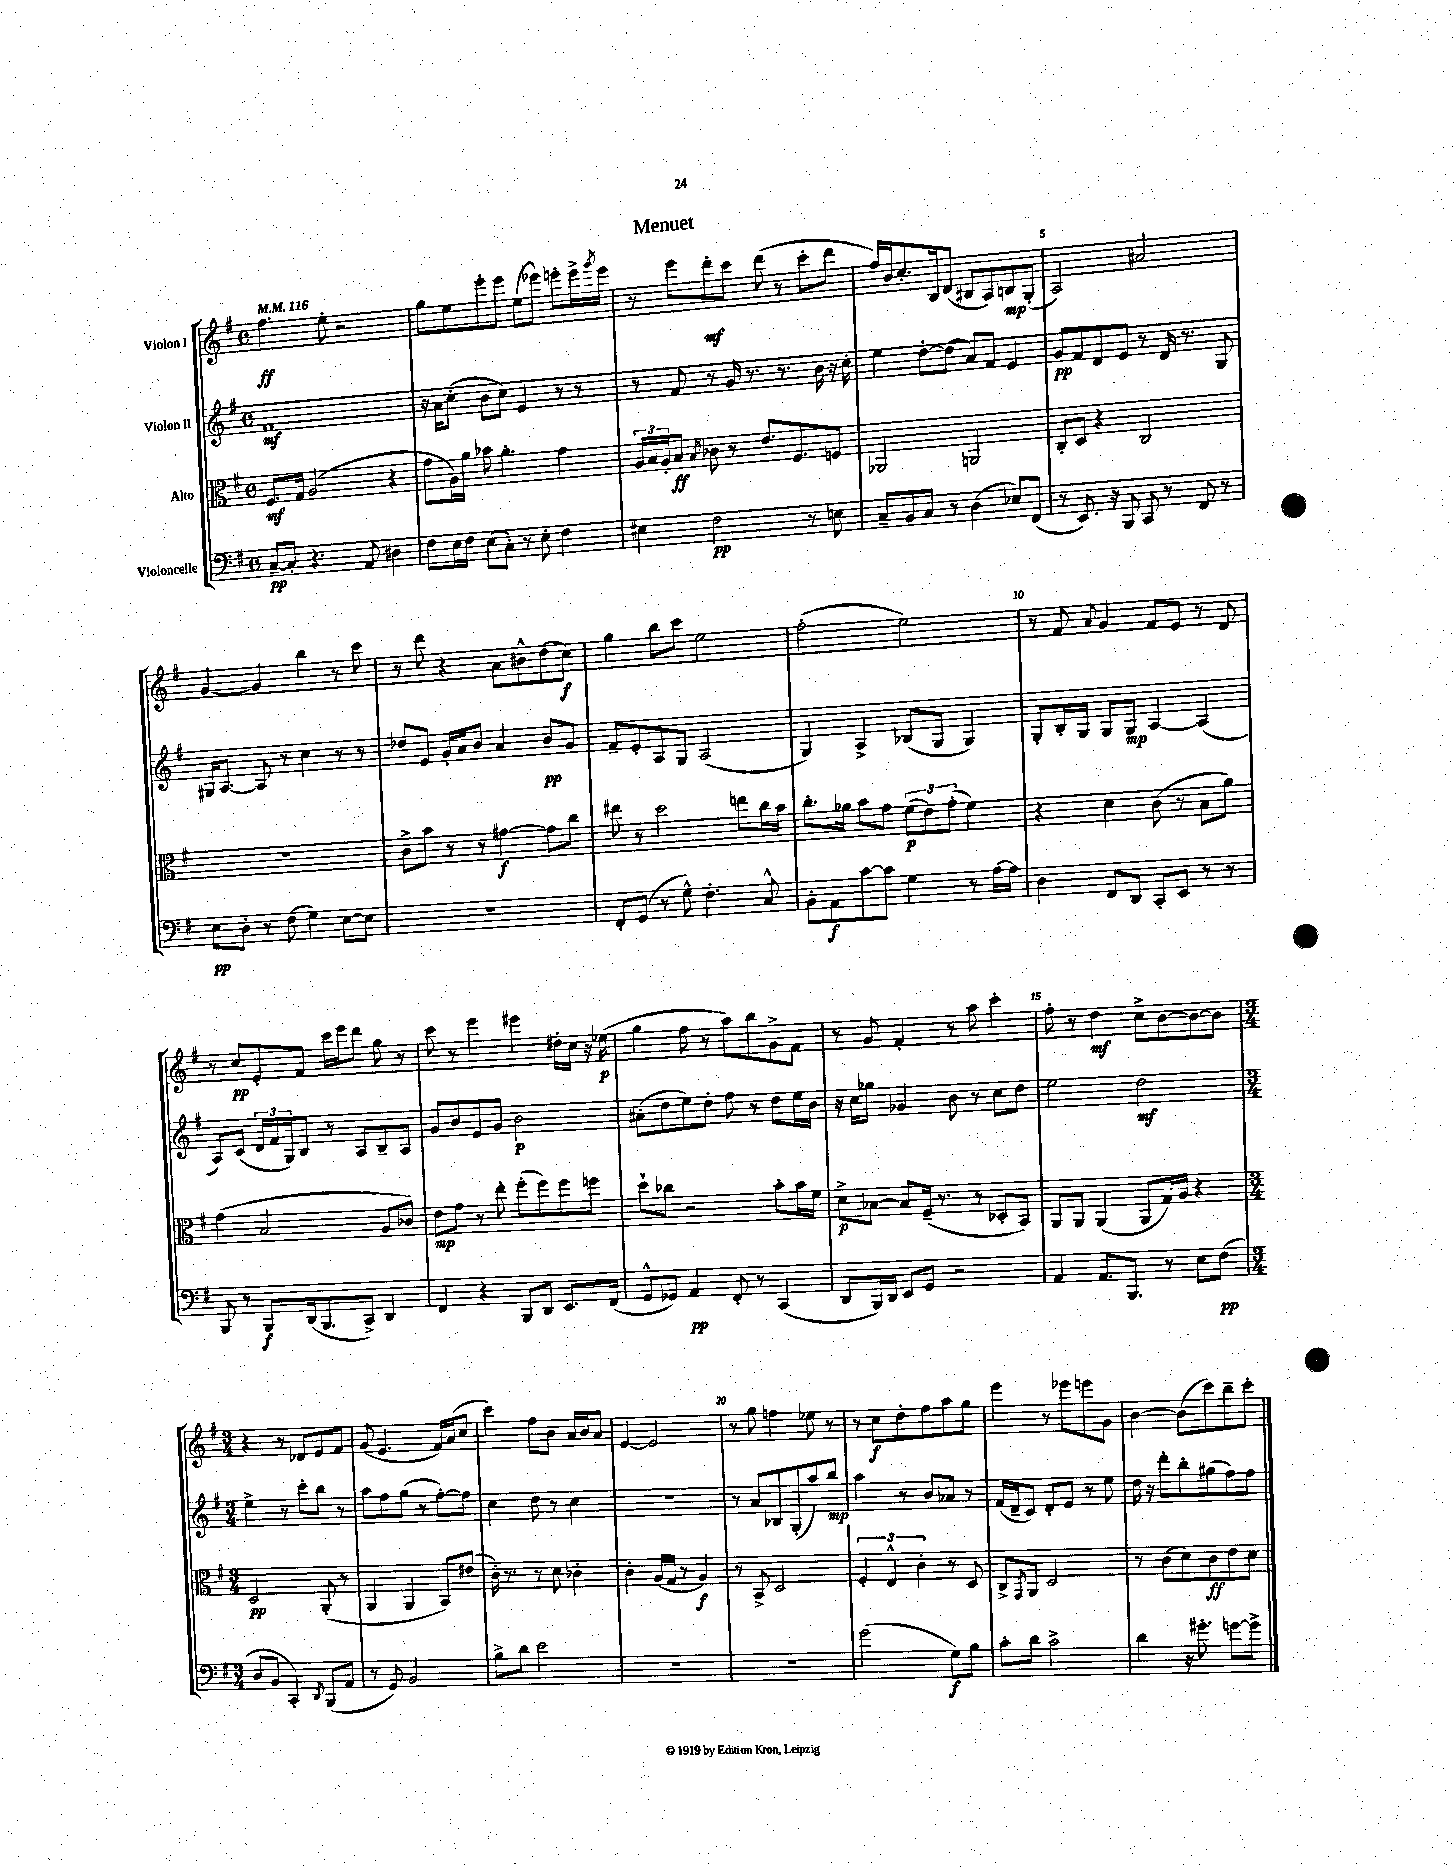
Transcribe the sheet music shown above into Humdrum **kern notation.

**kern	**kern	**kern	**kern
*staff4	*staff3	*staff2	*staff1
*clefF4	*clefC3	*clefG2	*clefG2
*k[f#]	*k[f#]	*k[f#]	*k[f#]
*M4/4	*M4/4	*M4/4	*M4/4
*met(c)	*met(c)	*met(c)	*met(c)
*MM116	*MM116	*MM116	*MM116
[8C~	8.F#	1f#	4.ff#
8C']	.	.	.
.	16G	.	.
4.r	(2A	.	.
.	.	.	8ee'
.	.	.	2r
8AA	.	.	.
4D#	4r	.	.
=	=	=	=
8F#	8g	16r	8gg
.	.	16a	.
16E	16A)	(8cc'	8ee
16F#	16a	.	.
(8E	8b-	8b	8eee'
8C')	4.a'	8cc)	8eee
8r	.	4e	(8ee
8E'	.	.	8eee-)
4F#	4g	8r	8eee'
.	.	8r	16eee^
.	.	.	8qggg
.	.	.	16eee
=	=	=	=
4E#	24A	8r	8r
.	24B	.	.
.	24A'	.	.
.	8B	8f#	8eee
.	8qB	.	.
2F#	8c-	8r	8ddd'
.	8r	16g	8ccc
.	.	8.r	.
.	8.e	.	(8ddd
.	.	8.r	8r
.	8.F#	.	.
8r	.	.	8ccc'
.	.	16b	.
8E	8F	16r	8ddd
.	.	16cc'	.
=	=	=	=
8C~	2AA-	4ee	16ff#)
.	.	.	16b
8BB	.	.	8.cc'
8C	.	[8dd'	.
.	.	.	16B
8r	.	(8dd]	(8d
(4D	2AA	8a)	8B#
.	.	8f#	8A)
8E-)	.	4e	8B
(8FF#	.	.	(8G'
=	=	=	=
8r	8C'	8g	2A)
8.EE)	8D	8f#	.
.	4r	8d	.
16r	.	.	.
8BBB	.	8e	.
8CC	2C	8r	2a#
8r	.	16d	.
.	.	8.r	.
8FF#	.	.	.
8r	.	8G	.
=	=	=	=
8E	1r	16G#	[4g
.	.	[8.A	.
8D'	.	.	.
8r	.	8A]	4g]
(8F#	.	8r	.
4G)	.	4cc	4bb
[8E	.	8r	8r
8E]	.	8r	8ccc
=	=	=	=
1r	8c^	8dd-	8r
.	8b	8e	8ddd
.	8r	16g'	4r
.	.	16a	.
.	8r	8b	.
.	[4g#	4a	8a
.	.	.	8b#^^
.	8g#]	8b	(8dd
.	8cc	8g	8cc)
=	=	=	=
8FF#'	8ee#	8f#~	4gg
(8GG	8r	8e'	.
8r	2dd	8A	8bb
8G^^)	.	8G	8ccc
4.F#'	.	(2A	2ee
.	8ee	.	.
8C^^	16cc	.	.
.	16b	.	.
=	=	=	=
8BB'	8.cc'	4G)	(2ff#'
8AA	.	.	.
.	16a-	.	.
[8c	8b	4A^	.
8c]	8g	.	.
4G	(12f#	(8B-	2ee)
.	12e)	.	.
.	.	8G	.
.	(12g'	.	.
8r	4f#)	4G)	.
[16A	.	.	.
16A]	.	.	.
=	=	=	=
4D	4r	8G'	8r
.	.	16B'	8f#
.	.	16G	.
.	.	.	8qqa
8FF#	4d	8G	4g
8DD	.	8G	.
8CC'	(8c	[4A	8f#
8EE	8r	.	8e
8r	8B	(4A]	8r
8r	8a)	.	8d
=	=	=	=
8BBB	(4g	8A)	8r
8r	.	(8c	8cc
8BBB	2B	24d	8e'
.	.	24f#	.
.	.	24G)	.
(16DD	.	8B	8f#
8.BBB	.	.	.
.	.	8r	16ccc
.	.	.	16eee
8CC^)	.	8A	8ddd
4DD	8A	8B~	8gg
.	8c-)	8A	8r
=	=	=	=
4FF#	8e	8g	8ccc
.	8g	8b	8r
4r	8r	8e	4eee
.	8ee'	8g	.
8BBB	(8ff#'	2b	4eee#
8DD	8ff#)	.	.
8.EE	8ff#	.	16dd#'
.	.	.	16cc
.	8ff	.	16r
(16FF#	.	.	(16ee-
=	=	=	=
8GG^^	8dd`	(8a#'	4gg
8GG-)	8cc-	8dd	.
4AA	2r	8ee)	8ff#
.	.	8dd'	8r
8FF#'	.	8ff#	8aa)
8r	.	8r	8bb
(4CC	8b'	8dd	8g^
.	16b	16ee	8f#
.	16f#	16b	.
=	=	=	=
8DD	8d^	16r	8r
.	.	16cc	.
16BBB)	[8B-	8gg-	8g
16DD	.	.	.
8EE	8B-]	4g-	4f#'
8GG	(16F#~	.	.
.	8.r	.	.
2r	.	8b	8r
.	8r	8r	8aa
.	8D-'	8cc	4ccc'
.	8BB)	8dd	.
=	=	=	=
4AA	8AA	2ee	8ff#'
.	8AA	.	8r
8.AA	(4AA	.	4dd
8.BBB	.	.	.
.	8AA	2dd	8cc^
8r	16G)	.	[8b
.	16A	.	.
8E	4r	.	8b_
(8F#	.	.	8b]
=	=	=	=
*M3/4	*M3/4	*M3/4	*M3/4
8D	2D	4ee^	4r
8BB	.	.	.
4CC')	.	8r	8r
.	.	8ccc'	8d-
8qDD	.	.	.
(8BBB	(8AA'	8bb	8e
8AA	8r	8r	8f#
=	=	=	=
8r	4AA	8aa	(8g
8GG)	.	8ff#	4.e
2BB	4AA	(8gg	.
.	.	8r	.
.	8BB)	[8ff#')	16f#)
.	.	.	(16a
.	(8e#	8ff#]	8cc
=	=	=	=
8B^	16c')	4cc	4ccc)
.	8.r	.	.
8d	.	.	.
2e	8r	8dd	8ff#
.	8d	8r	8b
.	4c-'	4cc	16a
.	.	.	16b
.	.	.	8a
=	=	=	=
2.r	4c'	2.r	[4e
.	(16A	.	2e]
.	16G	.	.
.	8r	.	.
.	4A)	.	.
=	=	=	=
2.r	8r	8r	8r
.	8BB^	8a	8gg
.	2D	8B-	4ff
.	.	(8G'	.
.	.	8aa)	8ee-
.	.	8bb	8r
=	=	=	=
(2g	6F#'	4aa	8r
.	.	.	8cc
.	6E^^	.	.
.	.	8r	8dd'
.	6c'	.	.
.	.	8b	8ff#
8G)	8r	8a-	8aa
8B	8D	8r	8gg
=	=	=	=
8c'	8C^	(16f#	4eee
.	.	16d~	.
.	8qGG	.	.
8d	8AA	8c)	.
2c^	2D	8d'	8r
.	.	8e	8eee-
.	.	8r	8eee
.	.	8ee	8g
=	=	=	=
4d	8r	16dd	[4b
.	.	16r	.
.	(8c	8ddd'	.
16r	8d)	8bb'	(8b]
8.g#'	.	.	.
.	8c	(8gg#	8ccc)
[8g	8e	8ff#)	8bb~
8g^]	8d	8ff#	8ccc'
==	==	==	==
*-	*-	*-	*-
